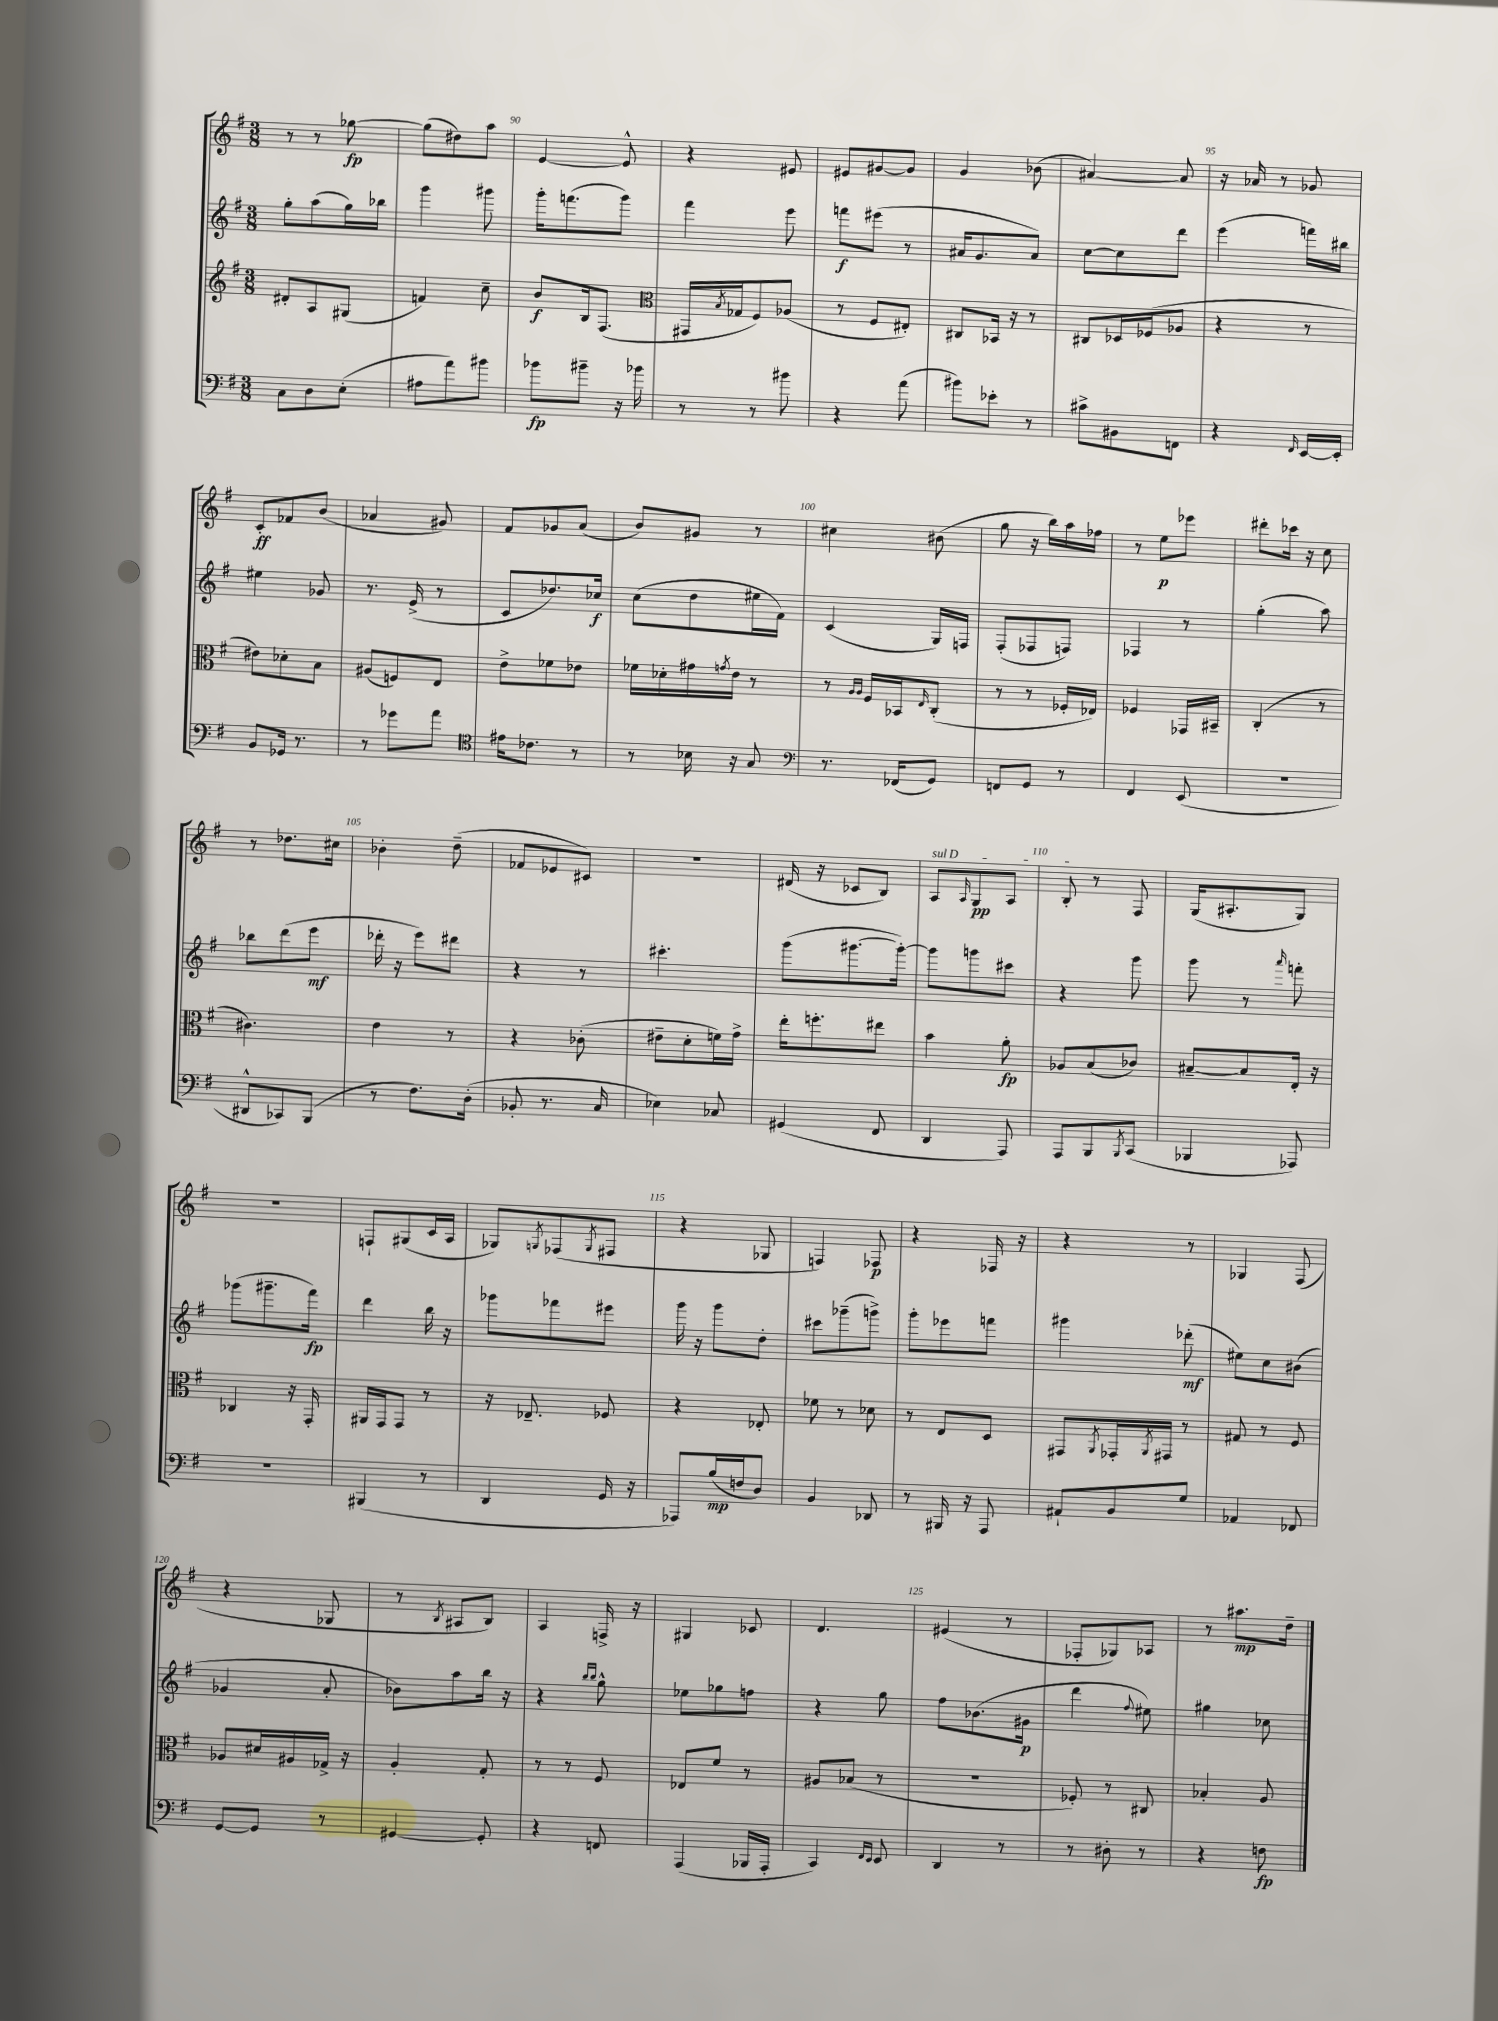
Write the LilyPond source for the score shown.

<<
\new StaffGroup <<
\new Staff = "s0" {
    \clef treble \key g \major \numericTimeSignature \time 3/8
    r8 r8 ges''8~\fp |
    ges''8( dis''8) a''8 |
    e'4~ e'8-^ |
    r4 eis'8 |
    eis'8 gis'8~ gis'8 |
    g'4 bes'8( |
    ais'4~) ais'8 |
    r16 aes'16 r8 ges'8 |
    c'8-.\ff fes'8 b'8( |
    aes'4 gis'8) |
    fis'8 ges'8 a'8( |
    b'8) gis'8 r8 |
    cis''4 bis'8( |
    g''8 r16 b''16) a''16 fes''16 |
    r8 e''8\p ees'''8 |
    dis'''8-. ces'''16 r16 c''8 |
    r8 des''8. cis''16 |
    bes'4-. d''8--( |
    fes'8 ees'8 cis'8) |
    R4. |
    dis'16( r16 ces'8 b8) |
    \once \override TextSpanner.bound-details.left.text = \markup { \italic "sul D" } a8\startTextSpan \grace { a16 } g8\pp a8 |
    b8-.\stopTextSpan r8 fis8 |
    g16( ais8.-. g8) |
    R4. |
    f8-! gis8( c'16 a16 |
    ges8) \acciaccatura { g8 } fes8( \acciaccatura { g8 } fis8 |
    r4 ges8 |
    f4) fes8\p |
    r4 fes16 r16 |
    r4 r8 |
    ges4 fis8( |
    r4 ges8 |
    r8 \acciaccatura { b8 } ais8 b8) |
    a4 f16-> r16 |
    gis4 ces'8 |
    d'4. |
    eis'4( r8 |
    fes8-. ges8) aes8 |
    r8 ais''8.\mp d''16-- \bar "|." |
}
\new Staff = "s1" {
    \clef treble \key g \major \numericTimeSignature \time 3/8
    g''8-. a''8( g''16) bes''16 |
    g'''4 gis'''8 |
    g'''16-. f'''8.( g'''8) |
    fis'''4 e'''8 |
    f'''8\f eis'''8( r8 |
    ais'16 g'8. ais'8) |
    c''8~ c''8 d'''8 |
    e'''4( f'''16) bis''16 |
    eis''4 ges'8 |
    r8. e'16->( r8 |
    c'8 des''8.) ces''16\f |
    c''8( d''8 eis''16 fis'16) |
    c'4( g16) f16 |
    fis8-.( fes8 f8) |
    fes4 r8 |
    g''4-.( a''8) |
    bes''8 d'''8( e'''8\mf |
    des'''16-. r16 e'''8) dis'''8 |
    r4 r8 |
    cis'''4.-. |
    g'''8( gis'''8.~ gis'''16~-.) |
    gis'''8 g'''8 cis'''8 |
    r4 g'''8 |
    g'''8 r8 \grace { a'''16 } f'''8-. |
    ges'''8( gis'''8.-- fis'''16\fp) |
    d'''4 b''16 r16 |
    ges'''8 fes'''8 eis'''8 |
    g'''16 r16 g'''8 d''8-. |
    cis'''8 ges'''8--( g'''8->) |
    g'''8-. ees'''8 f'''8 |
    gis'''4 des'''8-.\mf( |
    eis''8) c''8 bis'8( |
    ges'4 a'8-. |
    bes'8) a''8 b''16 r16 |
    r4 \grace { b''16 b''16 } g''8-^ |
    ees''8 ges''8 f''8 |
    r4 g''8 |
    fis''8 bes'8.( gis'16\p |
    d'''4 \appoggiatura { fis''8 } eis''8) |
    gis''4 ces''8 \bar "|." |
}
\new Staff = "s2" {
    \clef treble \key g \major \numericTimeSignature \time 3/8
    dis'8-. a8 gis8( |
    f'4) c''8-- |
    b'8\f b16 fis8.( |
    \clef alto gis,16 \acciaccatura { b8 } ges16 fis8) aes8( |
    r8 fis8 eis8-.) |
    cis8 bes,16 r16 r8 |
    cis8 des16 fes16( aes8 |
    r4 r8 |
    eis'8) des'8-. b8 |
    ais8( f8) e8 |
    e'8-> fes'8 ees'8 |
    fes'16 des'16-. gis'16 \acciaccatura { g'8 } e'16 r8 |
    r8 \grace { a16 a16 } fis16 bes,16 \grace { e16 } c8-.( |
    r8 r8 fes16-. ees16) |
    fes4 ges,16 bis,16-- |
    c4-.( r8 |
    cis'4.) |
    e'4 r8 |
    r4 ces'8-.( |
    eis'8-- d'8-. f'16) g'16-> |
    e''16-. f''8.-. eis''8 |
    b'4 a'8-.\fp |
    aes8 b8( ces'8) |
    bis8~-- bis8 e16-. r16 |
    ces4 r16 g,16-. |
    ais,16 g,16 g,8 r8 |
    r16 ees8.-- fes8 |
    r4 ees8-. |
    fes'8 r8 des'8 |
    r8 e8 d8 |
    gis,8 \acciaccatura { a,8 } ges,16-. \acciaccatura { a,8 } gis,16 r8 |
    gis8 r8 fis8 |
    aes8 dis'16 ais16 ges16-> r16 |
    a4-. g8-. |
    r8 r8 fis8 |
    ees8 fis'8 r8 |
    ais8 bes8( r8 |
    R4. |
    fes8-.) r8 cis8 |
    bes4-. a8 \bar "|." |
}
\new Staff = "s3" {
    \clef bass \key g \major \numericTimeSignature \time 3/8
    c8 d8 e8-.( |
    ais8 a'8) bis'8 |
    bes'8\fp bis'8-- r16 bes'16 |
    r8 r8 bis'8 |
    r4 a'8( |
    bis'8) ees'8-. r8 |
    cis'8-> bis,8 f,8 |
    r4 \grace { fis,16 } e,16~ e,16-. |
    b,8 ges,16 r8. |
    r8 ges'8 a'8 |
    \clef tenor eis'16 ces'8. r8 |
    r8 bes16 r16 g8 |
    \clef bass r8. fes,16( g,8) |
    f,8 g,8 r8 |
    fis,4 e,8( |
    R4. |
    dis,8-^ ces,8) b,,8( |
    r8 fis8.) d16-.( |
    bes,8-. r8. c16 |
    ees4) ces8 |
    gis,4( fis,8 |
    d,4 a,,8) |
    a,,8 b,,8 \acciaccatura { b,,8 } c,8( |
    bes,,4 aes,,8) |
    R4. |
    bis,,4( r8 |
    d,4 g,16 r16 |
    aes,,8) b16\mp( f16 d8) |
    b,4 des,8 |
    r8 bis,,16 r16 a,,8 |
    ais,8-! b,8 g8 |
    aes,4 fes,8 |
    g,8~ g,8 r8 |
    gis,4~ gis,8-. |
    r4 f,8 |
    a,,4( bes,,16 a,,16-. |
    c,4) \grace { fis,16 e,16 } e,8 |
    d,4 r8 |
    r8 dis8-. r8 |
    r4 f8\fp \bar "|." |
}
>>
>>
\layout { \context { \Score currentBarNumber = #88 \override BarNumber.break-visibility = ##(#f #t #t) barNumberVisibility = #(every-nth-bar-number-visible 5) } }
